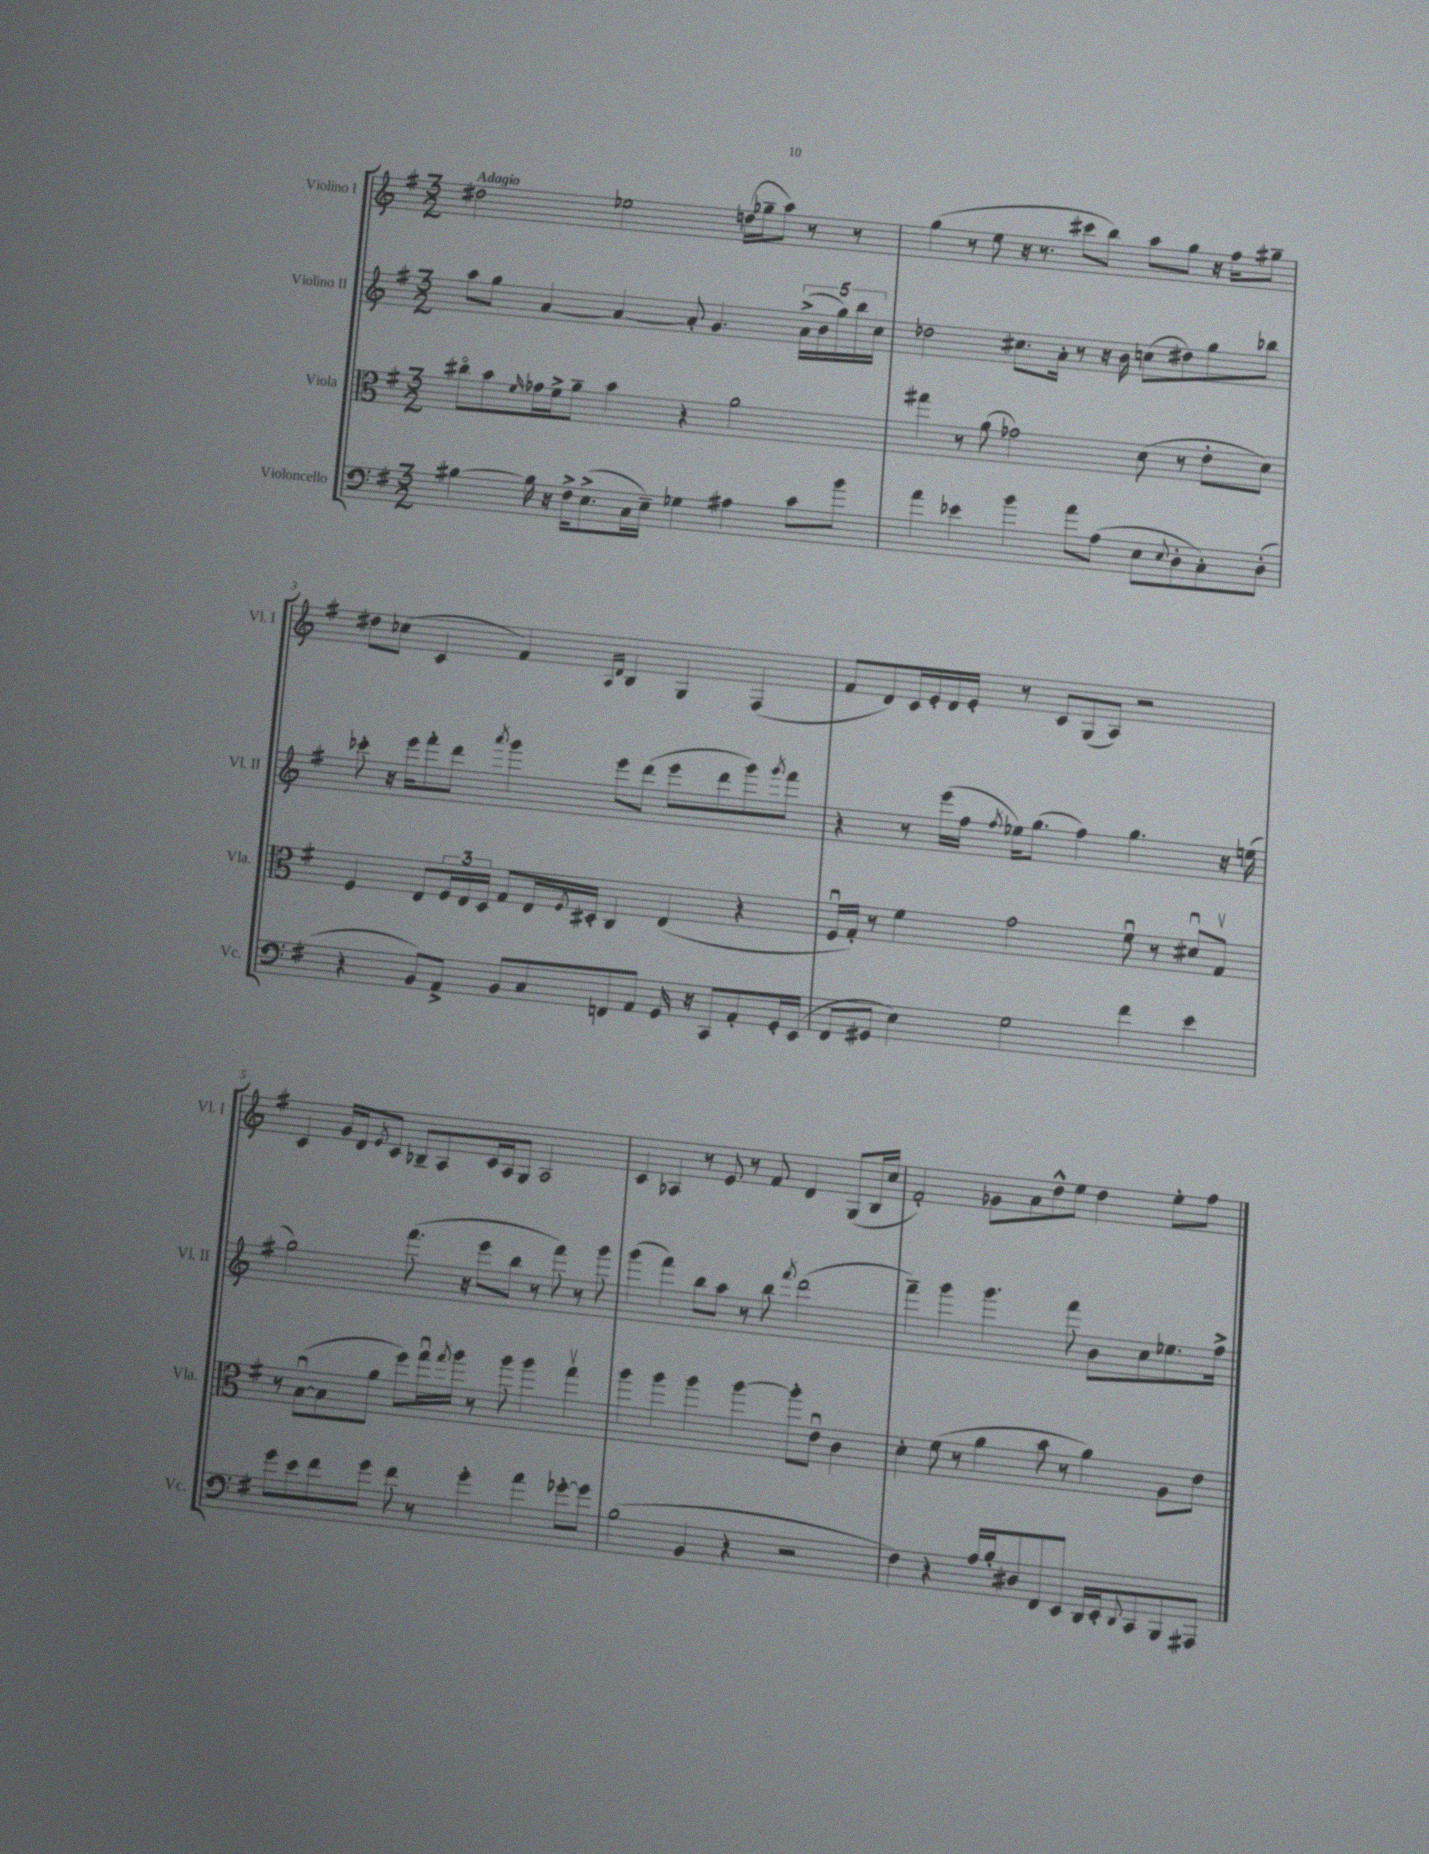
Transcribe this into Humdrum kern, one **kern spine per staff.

**kern	**kern	**kern	**kern
*staff4	*staff3	*staff2	*staff1
*clefF4	*clefC3	*clefG2	*clefG2
*k[f#]	*k[f#]	*k[f#]	*k[f#]
*M3/2	*M3/2	*M3/2	*M3/2
[4B#	8cc#o	8aa	2dd#
.	8b	8gg	.
.	16qqf#	.	.
16B#]	16g-	[4a	.
16r	16f#^	.	.
16F#^	8a~	.	.
(8.E^	.	.	.
.	4b	4a_	2ee-
16C	.	.	.
16E~)	.	.	.
4G-	4r	8a']	.
.	.	4.g	.
4A#	2a	.	(16dd
.	.	.	16gg-~
.	.	.	8aa)
8c	.	(20a^	8r
.	.	20b	.
.	.	20gg)	.
8b	.	.	8r
.	.	20bb	.
.	.	20cc	.
=	=	=	=
4a	4gg#	2dd-	(4gg
4e-	8r	.	8r
.	(8a	.	8ee
4b	2g-)	8.cc#	16r
.	.	.	8.r
.	.	16a'	.
8a	.	8r	8ccc#
(8A	.	16r	8bb)
.	.	16b	.
8E	(8d	(8cc	8aa
8qqE	.	.	.
8D'	8r	8dd#)	8gg
8C')	8e'	8gg	16r
.	.	.	16ff#
(8D'	8d)	8bb-	8gg#~
=	=	=	=
4r	4F#	8ccc-'	8dd#
.	.	16r	(8cc-
.	.	16eee	.
8BB)	8E	8fff#'	4c
8AA^	24F#	8ddd	.
.	24E	.	.
.	24D	.	.
.	.	8qaaa	.
8BB	8G	4ggg	4f#)
8C	16E	.	.
.	8qF#	.	.
.	16D#'	.	.
.	.	.	16qqA
.	.	.	16qqd
8FF	4C	8eee	4B
8AA	.	(8ddd	.
16GG	(4E	8eee	4G
16r	.	.	.
8CC	.	8ddd	.
8AA'	4r	8ggg)	(4F#
.	.	8qggg	.
16GG'	.	8fff#	.
(16EE	.	.	.
=	=	=	=
8FF#	16F#u	4r	8f#
.	16G')	.	.
8GG#	8r	.	8d)
4E)	4f#	8r	16c
.	.	.	16e'
.	.	(16eee	16d
.	.	16ff#	16e'
.	.	8qff#	.
2G	2g	16ee-)	8r
.	.	(8.gg	.
.	.	.	8c
.	.	4ff#)	(8G
.	.	.	8A)
4f#	8f#u	4.gg	2r
.	8r	.	.
4e	8d#u	.	.
.	8Gv	16r	.
.	.	(16ee	.
=	=	=	=
8g	8r	2gg)	4c
8e	([8Bu	.	.
8f#	8B]	.	16g
.	.	.	16d
.	.	.	8qe
8g	8a	.	8c
8f#	8ff#)	(8.fff#	8B-~
8r	16ggu	.	8A
.	8qgg	.	.
.	16aa	16r	.
4g'	8r	8eee	16c
.	.	.	16A
.	8aa	8bb	8G
4a	4aa	8r	2A
.	.	8fff#)	.
[8g-'	4ggv	8r	.
8g-]	.	8ggg	.
=	=	=	=
(2B	4aa	(4ggg	4c
.	4aa	4fff#)	4A-
4BB	4aa	8bb	8r
.	.	8aa	8e
4r	[4aa	8r	8r
.	.	8bb	8f#
.	.	8qfff#	.
2r	8aa']	(2ddd	4d
.	8eu	.	.
.	4c	.	(8G
.	.	.	16B
.	.	.	16cc
=	=	=	=
4F#)	4d'	4fff#~)	2f#')
4r	(8f#	4ggg	.
.	8r	.	.
16A	4a	4.ggg	8g-
16B'	.	.	.
8D#	.	.	8a
8FF#	8b	.	8dd^^
8EE	8r	8fff#	8ee
16DD	4a)	8b	4dd
16EE'	.	.	.
8qqDD	.	.	.
8CC	.	8cc	.
8BBB	8A	8.ee-	8ee'
8AAA#	8e	.	8ff#
.	.	16ff#^	.
==	==	==	==
*-	*-	*-	*-
